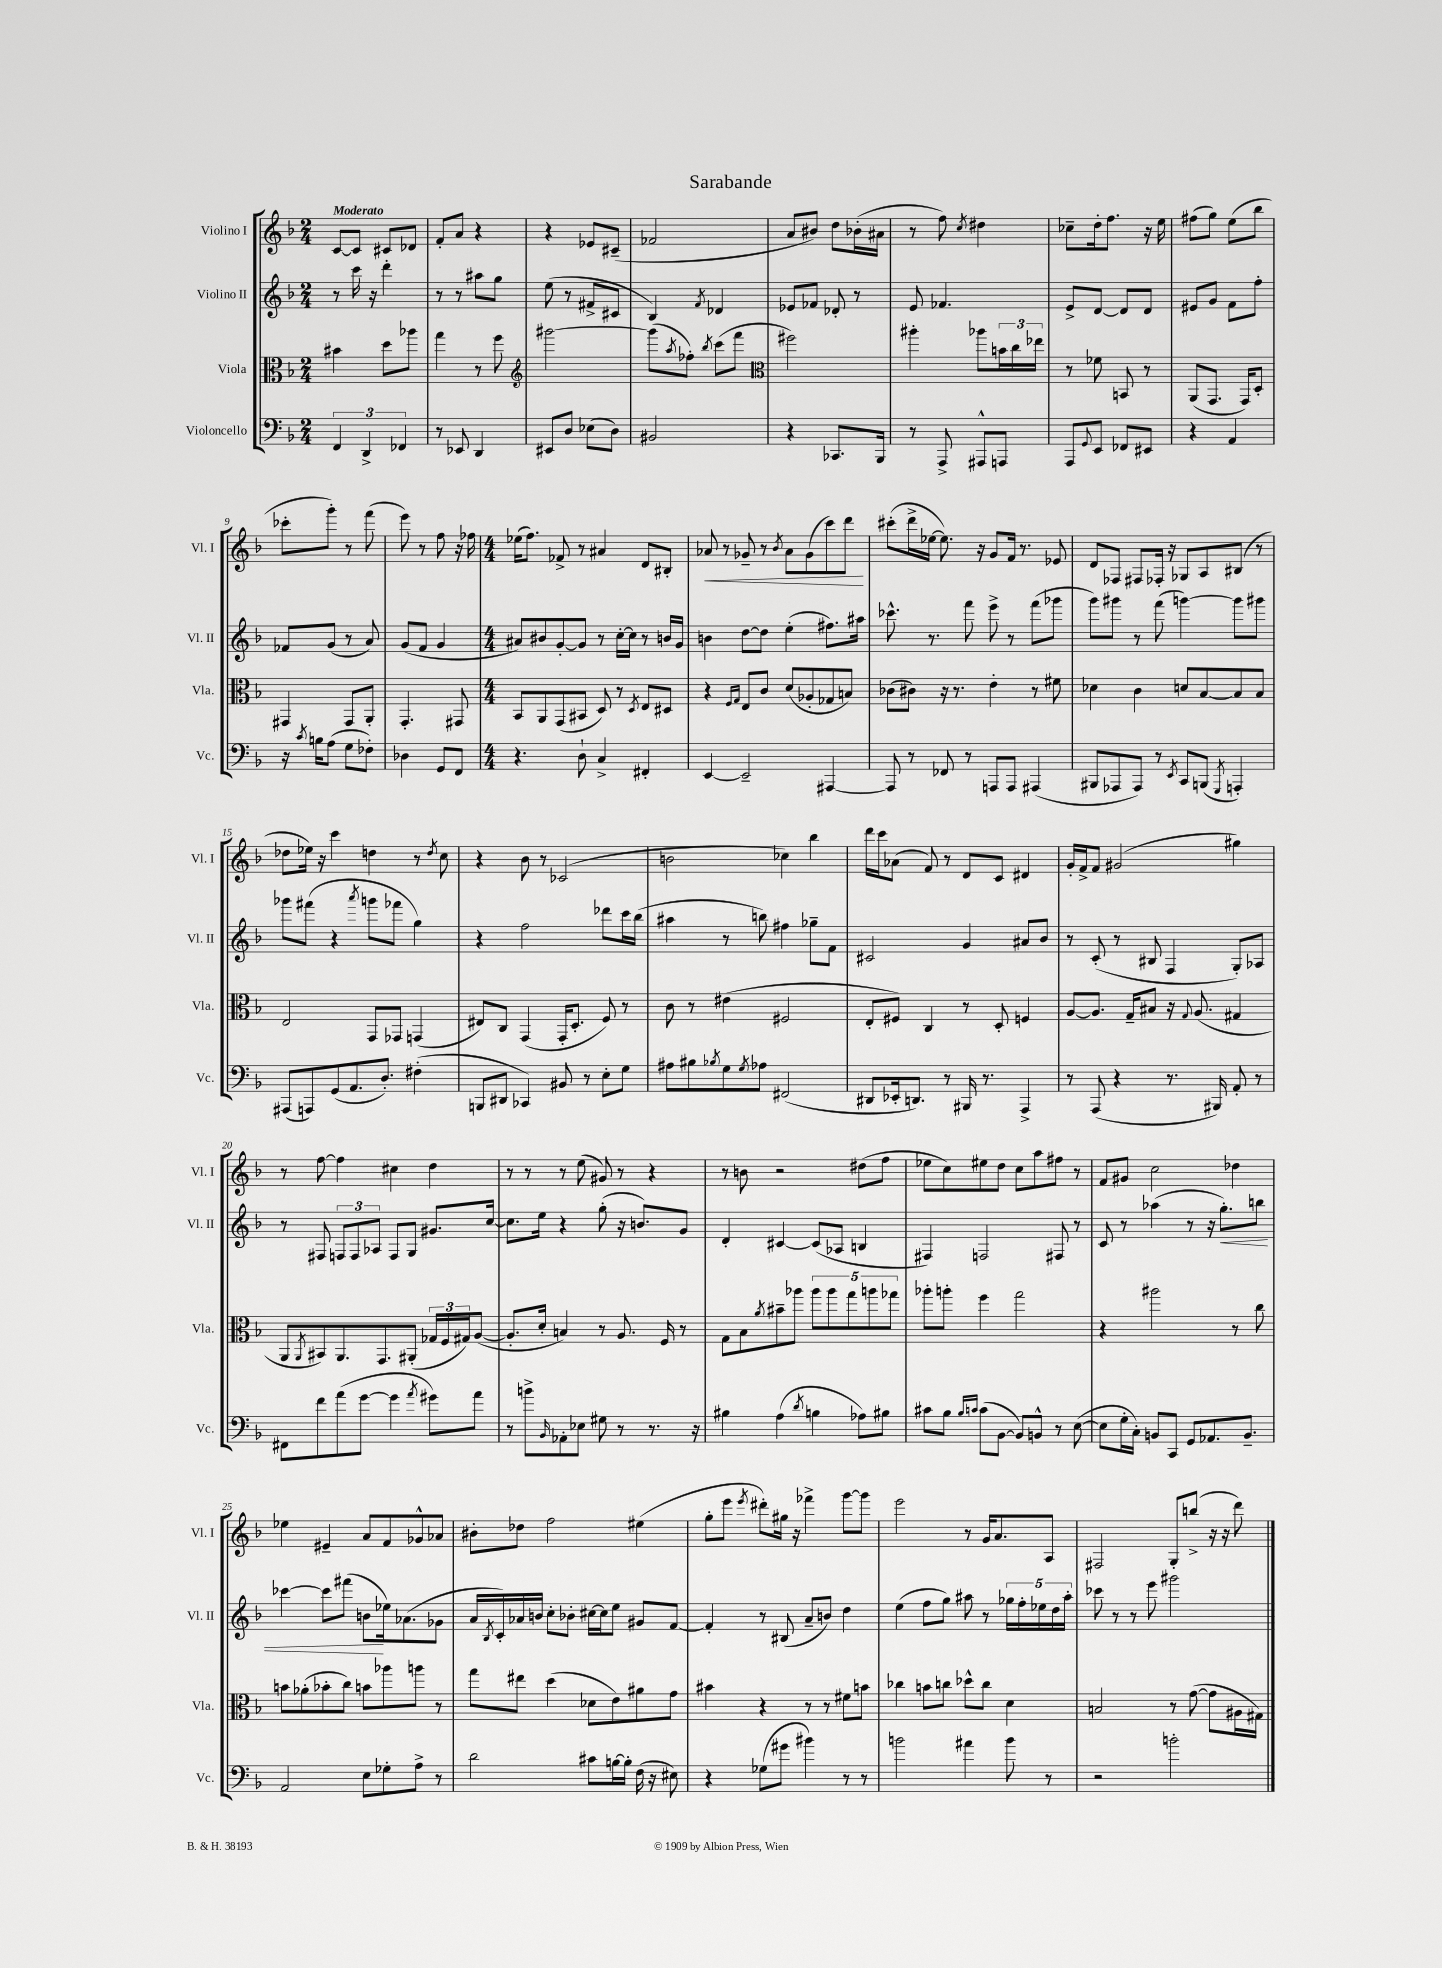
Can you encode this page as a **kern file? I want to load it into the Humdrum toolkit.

**kern	**kern	**kern	**kern
*staff4	*staff3	*staff2	*staff1
*clefF4	*clefC3	*clefG2	*clefG2
*k[b-]	*k[b-]	*k[b-]	*k[b-]
*M2/4	*M2/4	*M2/4	*M2/4
6FF/	4b#\	8r	[8c/L
.	.	16ccc\	8c/]J
6DD^/	.	.	.
.	.	16r	.
.	8dd\L	4ddd'\	8c#/L
6FF-/	.	.	.
.	8aa-\J	.	8d-/J
=	=	=	=
8r	4gg\	8r	8f'/L
8EE-/	.	8r	8a/J
4DD/	8r	8aa#\L	4r
.	8ff\	8gg\J	.
=	=	=	=
*	*clefG2	*	*
8EE#/L	[2ggg#\	(8ee\	4r
8D/J	.	8r	.
(8E-\L	.	8f#^/L	8e-/L
8D\J)	.	8c#/J	(8c#~/J
=	=	=	=
2BB#/	(8ggg#\]L	4B-/)	2f-/
.	8qaa/	.	.
.	8ff-'\J)	.	.
.	8qbb-/	8qf/	.
.	(8ccc\L	4d-/	.
.	8fff\J	.	.
=	=	=	=
*	*clefC3	*	*
4r	2ff#\)	8e-/L	8a/L
.	.	8f-/J	8b#/J)
8.CC-/L	.	8d-'/	8dd\L
.	.	8r	(16b-'\L
16BBB-/Jk	.	.	16a#\JJ
=	=	=	=
8r	4aa#'\	8e/	8r
8AAA^/	.	4.f-/	8ff\)
.	.	.	8qcc/
8AAA#^^/L	8aa-\L	.	4dd#\
8AAA/J	24b\L	.	.
.	24cc\	.	.
.	24ee-\JJ	.	.
=	=	=	=
8AAA/L	8r	8e^/L	8cc-~\L
8qqGG/	.	.	.
8EE/J	8f-\	[8d/J	16dd'\k
.	.	.	8.ff\J
8FF-/L	8BB/	8d/]L	.
8EE#/J	8r	8d/J	16r
.	.	.	16ee\
=	=	=	=
4r	(8AA/L	8e#/L	(8ff#\L
.	8.GG/J	8g/J	8gg\J)
4AA/	.	8f\L	(8ee\L
.	16GG/LK)	.	.
.	8D'/J	8ff'\J	8bb-\J
=	=	=	=
16r	4GG#/	8f-/L	8ccc-'\L
8qc/	.	.	.
16B\LK	.	.	.
(8A\J	.	(8g/J	8ggg'\J)
8G\L	8GG#/L	8r	8r
8F-'\J)	8AA'/J	8a/)	(8fff\
=	=	=	=
4D-\	4.GG'/	(8g/L	8eee\)
.	.	8f/J	8r
8GG/L	.	4g/	8ff\
8FF/J	8GG#/	.	16r
.	.	.	16ff-\
=	=	=	=
*M4/4	*M4/4	*M4/4	*M4/4
4.r	8BB-/L	8a#/L)	(16ee-\LK
.	.	.	8.ff\J)
.	8AA/	8b#/	.
.	(8GG/	[8g'/	8f-^/
8D`\	8BB#/J	8g/]J	8r
4C^/	8D/)	8r	4a#/
.	8r	[16cc'\LL	.
.	.	16cc\]JJ	.
.	8qD/	.	.
4FF#'/	8E/L	8r	8d/L
.	8D#/J	16b/LL	8B#'/J
.	.	16g/JJ	.
=	=	=	=
[4EE/	4r	4b\	8a-/
.	.	.	8r
.	16qqF/LL	.	.
.	16qqG/JJ	.	.
2EE~/]	8E/L	[8dd\L	8g-~/
.	8c/J	8dd\]J	8r
.	.	.	8qb-/
.	(8d/L	(4ee'\	8a-\L
.	8A-'/	.	(8g-\
[4AAA#/	8G-/	8.ff#\L)	8ccc\)
.	8B/J)	.	8ddd\J
.	.	16aa#\Jk	.
=	=	=	=
8AAA#/]	(8c-\L	8.ccc-^^\	(8ccc#'\L
8r	8c#\J)	.	16ddd^\L
.	.	8.r	[16ee-\JJ
8FF-/	16r	.	8.ee-\])
.	8.r	.	.
8r	.	8fff\	.
.	.	.	16r
8AAA/L	4e'\	8eee^\	8g/L
8AAA/J	.	8r	16f/Jk
.	.	.	8.r
(4AAA#/	8r	(8fff\L	.
.	8f#\	8ggg-\J	8e-/
=	=	=	=
8BBB#/L	4d-\	8ggg\L)	8d/L
8AAA-/	.	8ggg#\J	8F-/J
8AAA-/J)	4c\	8r	8F#/L
8r	.	(8fff\	16F-'/Jk
.	.	.	16r
8qEE/	.	.	.
8CC/L	8d/L	[4ggg\)	8G-/L
(8BBB/J	[8B-/	.	8A/
8qGGG/	.	.	.
4AAA'/)	8B-/]	8ggg\]L	(8B#/J
.	8B-/J	8ggg#\J	8r
=	=	=	=
(8AAA#/L	2E/	8ggg-\L	8dd-\L
8AAA/)	.	(8fff#\J	16ee-\Jk)
.	.	.	16r
(8GG/	.	4r	4ccc\
8.AA/	.	.	.
.	.	8qaaa/	.
.	8GG/L	8ggg\L	4dd\
8.D'/J)	.	.	.
.	8GG-/J	8fff-\J	.
(4F#'\	(4GG/	4gg\)	8r
.	.	.	8qdd/
.	.	.	8cc\
=	=	=	=
8BBB/L	8E#/L)	4r	4r
8DD#/J	8C/J	.	.
4CC-/)	(4GG/	2ff\	8b-\
.	.	.	8r
8BB#/	16GG'/LK	.	(2c-/
.	8.D'/J	.	.
8r	.	.	.
8E'\L	8F/)	8ddd-\L	.
8G\J	8r	16ccc\L	.
.	.	(16bb-\JJ	.
=	=	=	=
8A#\L	8c\	4aa#\	2b\
8B#\	8r	.	.
8qB-/	.	.	.
8G\	(4e#\	8r	.
8qG/	.	.	.
8A-\J	.	8bb\)	.
(2FF#/	2F#/	4ff#\	4cc-\)
.	.	8gg-~\L	4bb-\
.	.	8f\J	.
=	=	=	=
8DD#/L	8E'/L	2c#/	16ddd\LL
.	.	.	16ccc\J
16EE-'/k	8F#/J)	.	(8a-\J
8.DD/J)	.	.	.
.	4C/	.	8f/)
8r	.	.	8r
16BBB#/	8r	4g/	8d/L
8.r	.	.	.
.	8D'/	.	8c/J
4AAA^/	4F/	8a#/L	4d#/
.	.	8b-/J	.
=	=	=	=
8r	[8A/L	8r	16g'/LL
.	.	.	16f^/J
(8AAA/	8.A/]J	(8c'/	8f/J
4r	.	8r	(2g#/
.	16G~/LK	.	.
.	8B#/J	8B#/	.
8.r	16r	4F/	.
.	8qqG/	.	.
.	(8.A/	.	.
16BBB#/)	.	.	.
8AA'/	4G#/	8G'/L)	4gg#\)
8r	.	8A-/J	.
=	=	=	=
8FF#\L	8AA/L	8r	8r
.	8qAA/	.	.
8f\	8BB#/)	8F#/	[8ff\
(8a\	8.AA/	12F/L	4ff\]
.	.	12F/	.
[8g\J	.	.	.
.	.	12A-/J	.
.	8.GG/	.	.
4g\]	.	8F/L	4cc#\
.	(8AA#'/J	8G/J	.
8qa/	.	.	.
8g#\L)	24G-/LL	8.g#/L	4dd\
.	24F/	.	.
.	24G#/J)	.	.
8a\J	([8A/J	.	.
.	.	[16cc/Jk	.
=	=	=	=
8r	8.A'/]L	8.cc\]L	8r
8b^\L	.	.	8r
.	16d'/Jk	16ee\Jk	.
16qqBB-/	.	.	.
8AA-'\	4B/)	4r	8r
8E-\J	.	.	(8ee\
8G#\	8r	(8gg'\	8g#/)
8r	8.A/	16r	8r
.	.	8.b/L)	.
8.r	.	.	4r
.	16F/	.	.
.	8r	8g/J	.
16r	.	.	.
=	=	=	=
4B#\	8G\L	4d'/	8r
.	8B-\	.	8b\
.	8qa/	.	.
(4A\	8b#~\	[4c#/	2r
.	8aa-\J	.	.
8qd/	.	.	.
4B\	10aa-\L	(8c#/]L	.
.	10aa-\	.	.
.	.	8A-/J	.
.	10gg\	.	.
8A-\L)	.	4B/	(8dd#\L
.	10aa\	.	.
8B#\J	.	.	8ff\J
.	10gg-\J	.	.
=	=	=	=
8c#\L	8aa-'\L	4F#/)	8ee-\L
8B-\J	8aa'\J	.	8cc\)
16qqB-/LL	.	.	.
16qqc/JJ	.	.	.
(8c\L	4ff\	2F/	8ee#\
[8BB-\J	.	.	8dd\J
8BB-/]L)	2gg\	.	8cc\L
8BB^^/J	.	.	8aa\
8r	.	8F#/	8ff#\J
([8E\	.	8r	8r
=	=	=	=
8E\]L	4r	8c/	8f/L
16G'\L	.	8r	8g#/J
16C'\JJ)	.	.	.
8BB/L	2aa#\	(4aa-\	2cc\
8CC/J	.	.	.
8GG/L	.	8r	.
8.AA-/	.	16r	.
.	.	8.gg'\L)	.
.	8r	.	4dd-\
8.BB~/J	.	.	.
.	8cc\	8bb\J	.
=	=	=	=
2AA/	8b\L	[4ccc-\	4ee-\
.	(8a-'\	.	.
.	8b-'\	8ccc-\]L	4e#~/
.	8cc\J)	(8fff#\J	.
8E\L	8b\L	8b\L	8a/L
8G-'\	8aa-\	16ee-\k)	8f/
.	.	(8.a-\	.
8A^\J	8aa\J	.	8g-^^/
8r	8r	8g-\J	8a-/J
=	=	=	=
2d\	8gg\L	16a/LL	8b#'\L
.	.	8qB-/	.
.	.	16c'/)	.
.	8ee#\J	16a-/	8dd-\J
.	.	16b/JJ	.
.	(4dd\	8cc'\L	2ff\
.	.	8b-'\J	.
8c#\L	8d-\L	[16cc#\LL	.
.	.	16cc#\]J	.
[16B\L	8e\)	8ee\J	.
16B'\]JJ	.	.	.
(16F\	8a#\	8g#/L	(4ee#\
16r	.	.	.
8E#\)	8g\J	[8f/J	.
=	=	=	=
4r	4b#\	4f'/]	8gg'\L
.	.	.	8eee\J
.	.	.	8qeee/
(8G-\L	4r	8r	8ddd#'\L)
8g#\J	.	(8B#/	16gg#\Jk
.	.	.	16r
4b#\)	8r	8a~/L	4fff-^\
.	8r	8b/J)	.
8r	8f#\L	4dd\	[8ggg\L
8r	8b\J	.	8ggg\]J
=	=	=	=
2b\	4cc-\	(4ee\	2eee\
.	8b\L	8ff\L	.
.	8cc\J	8gg\J)	.
4a#\	8dd-^^\L	8aa#\	8r
.	8cc\J	8r	16g/LK
.	.	.	8.a/
8b\	4d\	20gg-\LL	.
.	.	20ff'\	.
.	.	20ee-\	.
8r	.	.	8A/J
.	.	20dd\	.
.	.	20aa#'\JJ	.
=	=	=	=
2r	2B/	8ccc-\	2F#/
.	.	8r	.
.	.	8r	.
.	.	8eee\	.
2b'\	8r	2ggg#\	8G'/L
.	([8g\	.	(8bb^/J
.	8g\]L	.	16r
.	.	.	16r
.	16A#\L	.	8ddd\)
.	16G#\JJ)	.	.
==	==	==	==
*-	*-	*-	*-
